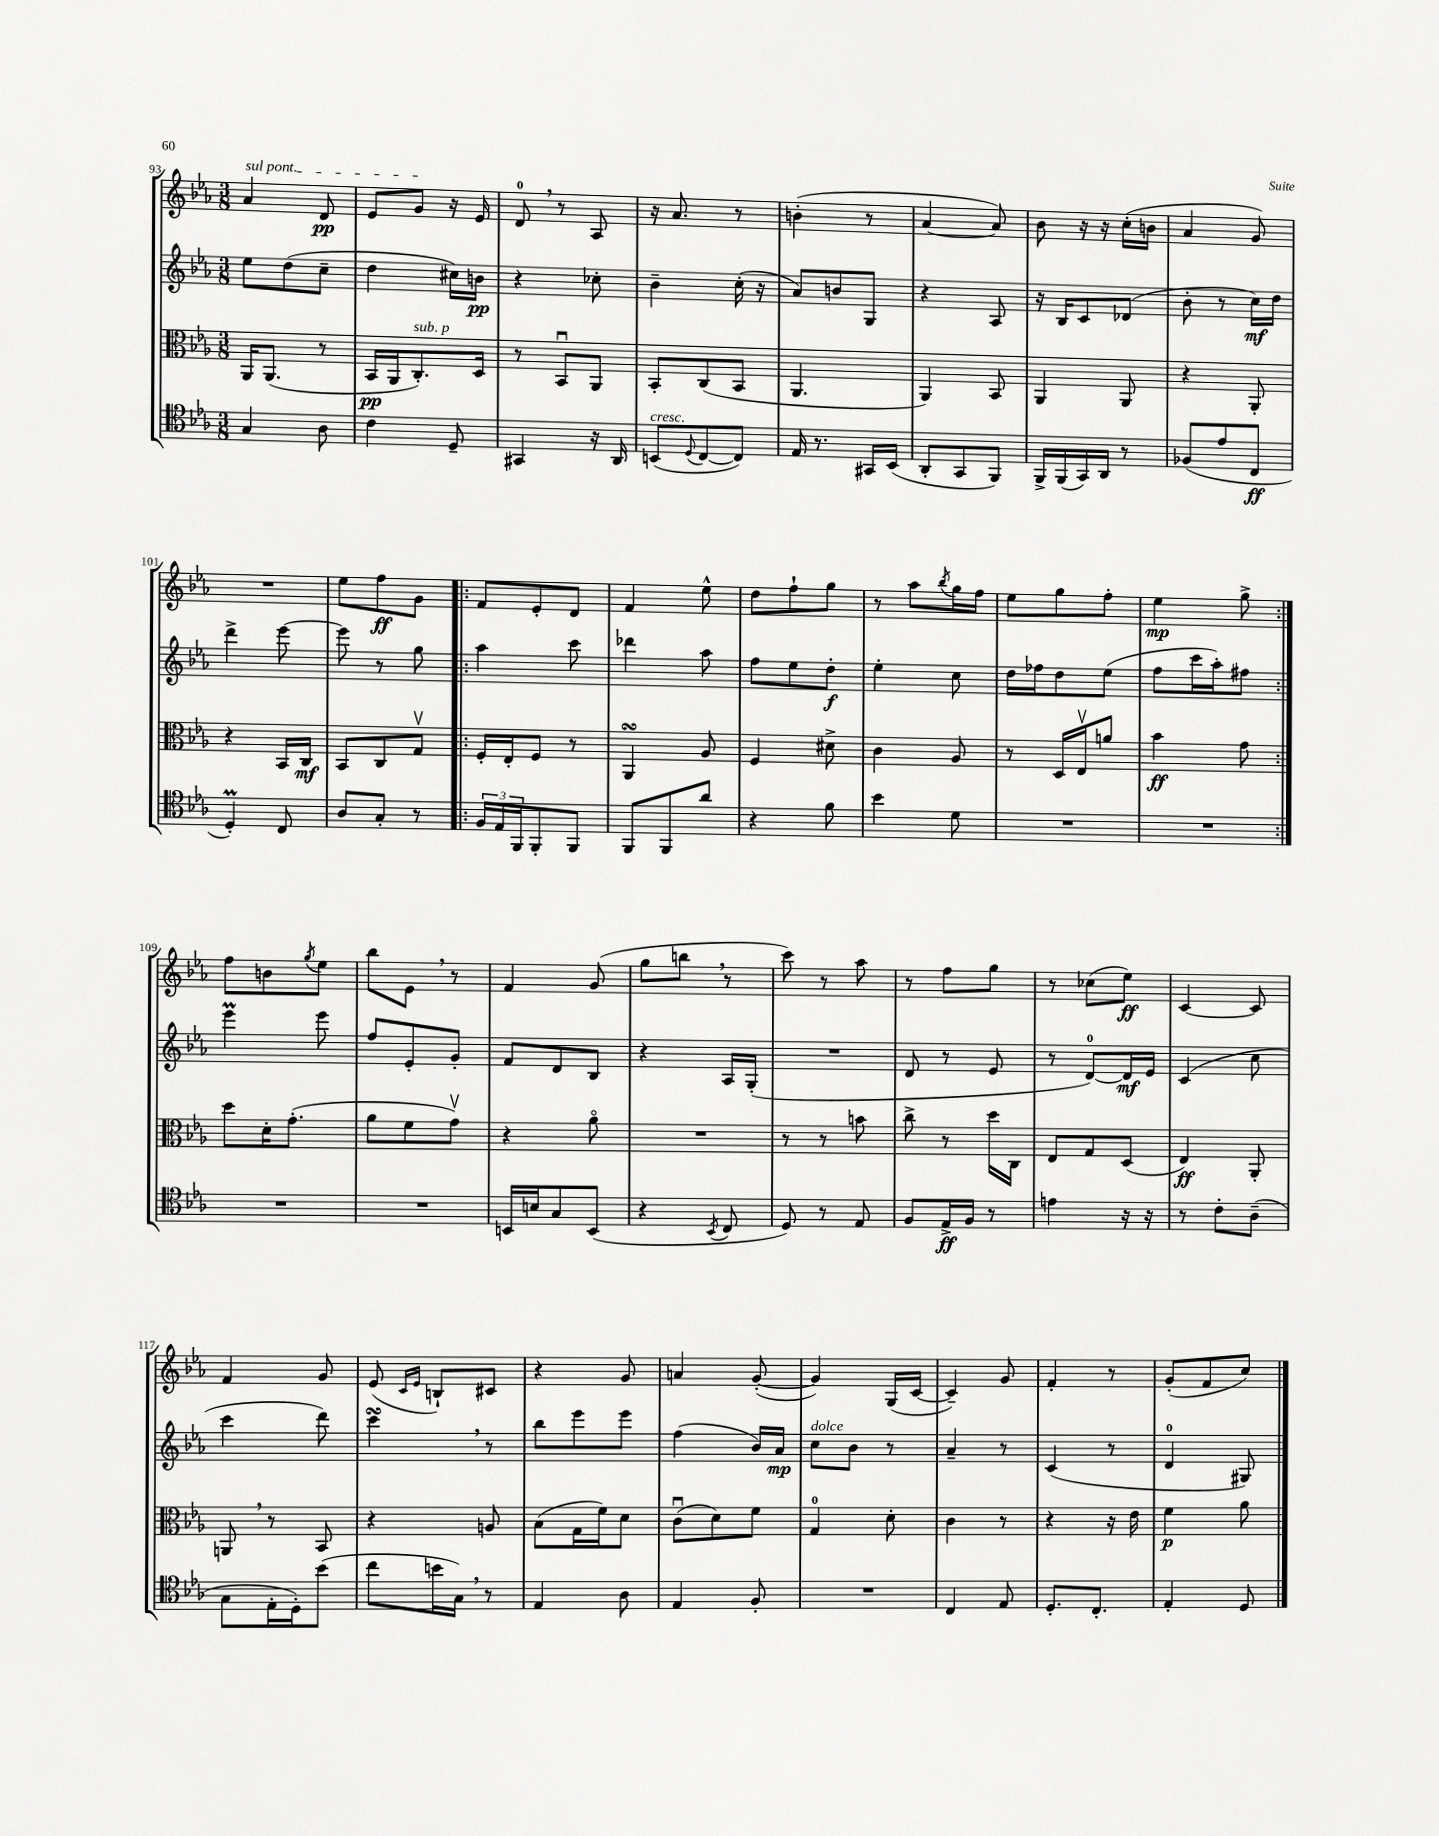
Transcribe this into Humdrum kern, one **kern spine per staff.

**kern	**dynam	**kern	**dynam	**kern	**dynam	**kern	**dynam
*part4	*part4	*part3	*part3	*part2	*part2	*part1	*part1
*staff4	*staff4	*staff3	*staff3	*staff2	*staff2	*staff1	*staff1
*clefC4	*	*clefC3	*	*clefG2	*	*clefG2	*
*k[b-e-a-]	*	*k[b-e-a-]	*	*k[b-e-a-]	*	*k[b-e-a-]	*
*M3/8	*	*M3/8	*	*M3/8	*	*M3/8	*
=93	=93	=93	=93	=93	=93	=93	=93
!	!	!	!	!	!	!LO:TX:a:i:t=sul pont.	!
4G/	.	16AA-/KL	.	8ee-\L	.	4a-/	.
.	.	(8.AA-/J	.	.	.	.	.
.	.	.	.	(8dd\	.	.	.
8A-\	.	8r	.	8cc~\J	.	8d/	pp
=94	=94	=94	=94	=94	=94	=94	=94
4c\	.	16BB-/LL	pp	4dd\	.	8e-/L	.
.	.	16AA-/J	.	.	.	.	.
!	!	!LO:TX:a:i:t=sub. p	!	!	!	!	!
.	.	8.C'/)	.	.	.	8g/J	.
8D~/	.	.	.	16cc#X\LL)	.	16r	.
.	.	16D/Jk	.	16bn\JJ	pp	16e-/	.
=95	=95	=95	=95	=95	=95	=95	=95
4GG#X/	.	8r	.	4r	.	8d,/	.
.	.	8BB-u/L	.	.	.	8r	.
16r	.	8AA-/J	.	8cc-X'\	.	8A-/	.
16AA-/	.	.	.	.	.	.	.
=96	=96	=96	=96	=96	=96	=96	=96
!LO:TX:a:i:t=cresc.	!	!	!	!	!	!	!
(8BBn/L	.	8BB-'/L	.	4b-~\	.	16r	.
.	.	.	.	.	.	8.a-/	.
8qqD/	.	.	.	.	.	.	.
[8C/	.	(8C/	.	.	.	.	.
8C/J])	.	8BB-/J	.	(16cc'\	.	8r	.
.	.	.	.	16r	.	.	.
=97	=97	=97	=97	=97	=97	=97	=97
16E-/	.	4.AA-/	.	8a-/L)	.	(4bn'\	.
8.r	.	.	.	.	.	.	.
.	.	.	.	8bn/	.	.	.
16GG#X/LL	.	.	.	8G/J	.	8r	.
(16BB-/JJ	.	.	.	.	.	.	.
=98	=98	=98	=98	=98	=98	=98	=98
8AA-'/L	.	4AA-/)	.	4r	.	[4a-/	.
8GG/	.	.	.	.	.	.	.
8FF/J)	.	8BB-/	.	8A-/	.	8a-/])	.
=99	=99	=99	=99	=99	=99	=99	=99
16FF^/LL	.	4AA-/	.	16r	.	8b-\	.
(16FF/	.	.	.	16B-/KL	.	.	.
16GG/)	.	.	.	8c/	.	16r	.
16AA-/JJ	.	.	.	.	.	16r	.
8r	.	8AA-/	.	(8d-X/J	.	(16cc'\LL	.
.	.	.	.	.	.	16bn\JJ	.
=100	=100	=100	=100	=100	=100	=100	=100
(8F-X/L	.	4r	.	8b-'\	.	4a-/	.
8e-/	.	.	.	8r	.	.	.
8C/J	ff	8AA-'/	.	16cc\LL)	mf	8g/)	.
.	.	.	.	16dd\JJ	.	.	.
!!LO:LB:g=z
=101	=101	=101	=101	=101	=101	=101	=101
4Dm'/)	.	4r	.	4ddd^\	.	4.r	.
8C/	.	16BB-/LL	.	[8eee-\	.	.	.
.	.	16C/JJ	mf	.	.	.	.
=102	=102	=102	=102	=102	=102	=102	=102
8A-/L	.	8BB-/L	.	8eee-\]	.	8ee-\L	.
8G'/J	.	8C/	.	8r	.	8ff\	ff
8r	.	8Gv/J	.	8gg\	.	8g\J	.
=103!|:	=103!|:	=103!|:	=103!|:	=103!|:	=103!|:	=103!|:	=103!|:
24F/LL	.	16F'/LL	.	4aa-\	.	8f/L	.
24E-/	.	.	.	.	.	.	.
.	.	16E-'/J	.	.	.	.	.
24FF/J	.	.	.	.	.	.	.
8FF'/	.	8F/J	.	.	.	8e-'/	.
8FF/J	.	8r	.	8ccc\	.	8d/J	.
=104	=104	=104	=104	=104	=104	=104	=104
8FF/L	.	4AA-sSSs/	.	4ddd-X\	.	4f/	.
8FF/	.	.	.	.	.	.	.
8a-/J	.	8A-/	.	8aa-\	.	8ee-^^\	.
=105	=105	=105	=105	=105	=105	=105	=105
4r	.	4F/	.	8ff\L	.	8dd\L	.
.	.	.	.	8ee-\	.	8ff`\	.
8f\	.	8d#X^\	.	8dd'\J	f	8gg\J	.
=106	=106	=106	=106	=106	=106	=106	=106
4b-\	.	4c\	.	4ee-'\	.	8r	.
.	.	.	.	.	.	8aa-\L	.
.	.	.	.	.	.	8qbb-/	.
8d\	.	8A-/	.	8cc\	.	16gg\L	.
.	.	.	.	.	.	16ff\JJ	.
=107	=107	=107	=107	=107	=107	=107	=107
4.r	.	8r	.	16dd\LL	.	8ee-\L	.
.	.	.	.	16ff-X\J	.	.	.
.	.	16D/LL	.	8dd\	.	8gg\	.
.	.	16E-v/J	.	.	.	.	.
.	.	8an/J	.	(8ee-\J	.	8ff'\J	.
=108	=108	=108	=108	=108	=108	=108	=108
4.r	.	4b-\	ff	8ff\L	.	4ee-\	mp
.	.	.	.	16ccc\L	.	.	.
.	.	.	.	16aa-'\J)	.	.	.
.	.	8g\	.	8ff#X\J	.	8gg^\	.
!!LO:LB:g=z
=109:|!	=109:|!	=109:|!	=109:|!	=109:|!	=109:|!	=109:|!	=109:|!
4.r	.	8dd\L	.	4eee-M\	.	8ff\L	.
.	.	16d'\K	.	.	.	8bn\	.
.	.	(8.g'\J	.	.	.	.	.
.	.	.	.	.	.	8qgg/	.
.	.	.	.	8eee-\	.	8ee-\J	.
=110	=110	=110	=110	=110	=110	=110	=110
4.r	.	8a-\L	.	8ff/L	.	8bb-\L	.
.	.	8f\	.	8e-'/	.	8e-,\J	.
.	.	8gv\J)	.	8g'/J	.	8r	.
=111	=111	=111	=111	=111	=111	=111	=111
16BBn/LL	.	4r	.	8f/L	.	4f/	.
16Bn/J	.	.	.	.	.	.	.
8G/	.	.	.	8d/	.	.	.
(8BB/J	.	8a-\	.	8B-/J	.	(8g/	.
=112	=112	=112	=112	=112	=112	=112	=112
4r	.	4.r	.	4r	.	8gg\L	.
.	.	.	.	.	.	8bbn,\J	.
8qBB-/	.	.	.	.	.	.	.
8C/	.	.	.	16A-/LL	.	8r	.
.	.	.	.	(16G'/JJ	.	.	.
=113	=113	=113	=113	=113	=113	=113	=113
8D/)	.	8r	.	4.r	.	8ccc\)	.
8r	.	8r	.	.	.	8r	.
8E-/	.	8bn\	.	.	.	8aa-\	.
=114	=114	=114	=114	=114	=114	=114	=114
8F/L	.	8cc^\	.	8d/	.	8r	.
16E-^/L	ff	8r	.	8r	.	8ff\L	.
16F/JJ	.	.	.	.	.	.	.
8r	.	16dd\LL	.	8e-/	.	8gg\J	.
.	.	16C\JJ	.	.	.	.	.
=115	=115	=115	=115	=115	=115	=115	=115
4en\	.	8E-/L	.	8r	.	8r	.
.	.	8G/	.	[8d/L)	.	(8cc-X\L	.
16r	.	(8D/J	.	16d/L]	mf	8ee-\J)	ff
16r	.	.	.	16e-/JJ	.	.	.
=116	=116	=116	=116	=116	=116	=116	=116
8r	.	4E-/)	ff	(4c/	.	[4c/	.
8c'\L	.	.	.	.	.	.	.
(8A-~\J	.	8AA-'/	.	8cc\	.	8c/]	.
!!LO:LB:g=z
=117	=117	=117	=117	=117	=117	=117	=117
8G\L	.	8AAn,/	.	4ccc\	.	4f/	.
16E-'\L	.	8r	.	.	.	.	.
16D'\J)	.	.	.	.	.	.	.
(8b-\J	.	8BB-/	.	8ddd\)	.	8g/	.
=118	=118	=118	=118	=118	=118	=118	=118
8cc\L	.	4r	.	4cccsSSS,\	.	(8e-/	.
.	.	.	.	.	.	16qqc/LL	.
.	.	.	.	.	.	16qqe-/JJ	.
16bn\L	.	.	.	.	.	8Bn`/L)	.
16G,\JJ)	.	.	.	.	.	.	.
8r	.	8An/	.	8r	.	8c#X/J	.
=119	=119	=119	=119	=119	=119	=119	=119
4E-/	.	(8B-\L	.	8bb-\L	.	4r	.
.	.	16G\L	.	8eee-\	.	.	.
.	.	16f\J)	.	.	.	.	.
8A-\	.	8d\J	.	8eee-\J	.	8g/	.
=120	=120	=120	=120	=120	=120	=120	=120
4E-/	.	(8cu\L	.	(4ff\	.	4an/	.
.	.	8d\)	.	.	.	.	.
8F'/	.	8f\J	.	16b-/LL)	.	([8g'/	.
.	.	.	.	16a-/JJ	mp	.	.
=121	=121	=121	=121	=121	=121	=121	=121
!	!	!	!	!LO:TX:a:i:t=dolce	!	!	!
4.r	.	4G/	.	8cc\L	.	4g/])	.
.	.	.	.	8b-\J	.	.	.
.	.	8d'\	.	8r	.	(16G/LL	.
.	.	.	.	.	.	[16c/JJ	.
=122	=122	=122	=122	=122	=122	=122	=122
4C/	.	4c\	.	4a-~/	.	4c~/])	.
8E-/	.	8r	.	8r	.	8g/	.
=123	=123	=123	=123	=123	=123	=123	=123
8.D'/L	.	4r	.	(4c/	.	4f'/	.
8.C'/J	.	.	.	.	.	.	.
.	.	16r	.	8r	.	8r	.
.	.	16e-\	.	.	.	.	.
=124	=124	=124	=124	=124	=124	=124	=124
4E-'/	.	4f\	p	4d/	.	(8g'/L	.
.	.	.	.	.	.	8f/	.
8D/	.	8a-\	.	8G#X/)	.	8cc/J)	.
==	==	==	==	==	==	==	==
*-	*-	*-	*-	*-	*-	*-	*-
